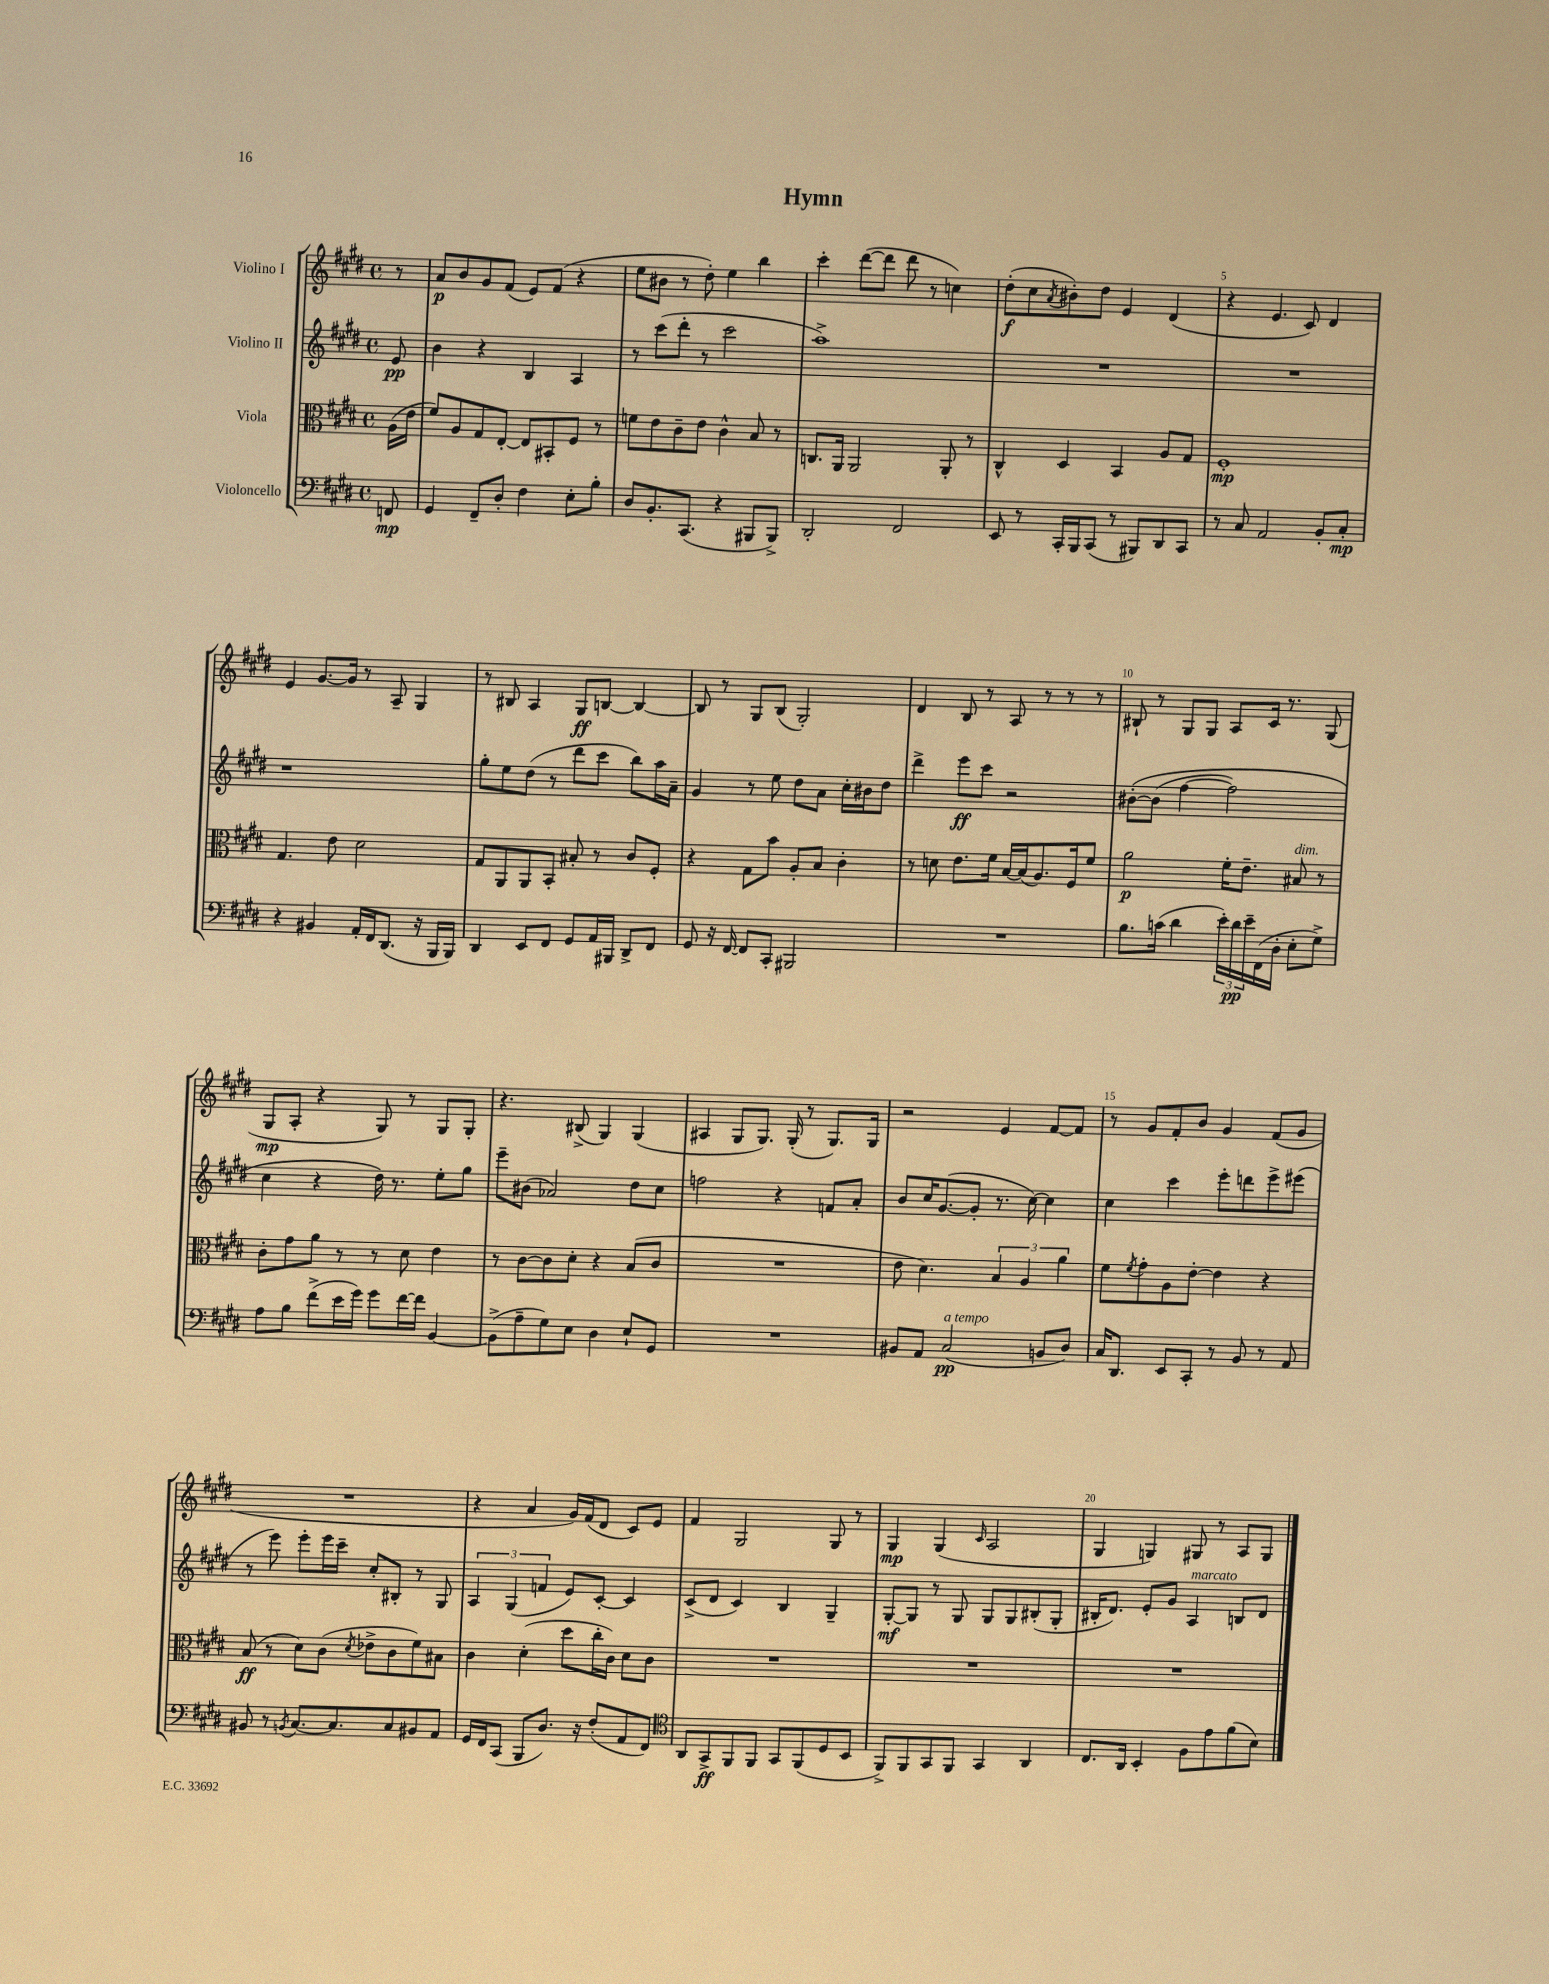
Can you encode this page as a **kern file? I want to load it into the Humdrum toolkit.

**kern	**dynam	**kern	**dynam	**kern	**dynam	**kern	**dynam
*part4	*part4	*part3	*part3	*part2	*part2	*part1	*part1
*staff4	*staff4	*staff3	*staff3	*staff2	*staff2	*staff1	*staff1
*I"Violoncello	*	*I"Viola	*	*I"Violino II	*	*I"Violino I	*
*clefF4	*	*clefC3	*	*clefG2	*	*clefG2	*
*k[f#c#g#d#]	*	*k[f#c#g#d#]	*	*k[f#c#g#d#]	*	*k[f#c#g#d#]	*
*M4/4	*	*M4/4	*	*M4/4	*	*M4/4	*
*met(c)	*	*met(c)	*	*met(c)	*	*met(c)	*
=	=	=	=	=	=	=	=
8FFn/	mp	(16A\LL	.	8e/	pp	8r	.
.	.	16e\JJ	.	.	.	.	.
=1	=1	=1	=1	=1	=1	=1	=1
4GG#/	.	8f#/L)	.	4b\	.	8a/L	p
.	.	8A/	.	.	.	8b/	.
8FF#~/L	.	8G#/	.	4r	.	8g#/	.
8D#'/J	.	[8E'/J	.	.	.	(8f#/J	.
4F#\	.	8E/L]	.	4B/	.	8e/L)	.
.	.	8BB#X'/	.	.	.	(8f#/J	.
8E'\L	.	8F#/J	.	4A/	.	4r	.
8B'\J	.	8r	.	.	.	.	.
=2	=2	=2	=2	=2	=2	=2	=2
8D#/L	.	8fn\L	.	8r	.	8ee\L	.
8.BB'/	.	8e\	.	(8ccc#\L	.	8b#X\J	.
.	.	8c#~\	.	8ddd#'\J	.	8r	.
(8.CC#/J	.	.	.	.	.	.	.
.	.	8e\J	.	8r	.	8dd#'\)	.
4r	.	4c#^^\	.	2ccc#\	.	4ee\	.
8BBB#X/L	.	8B/	.	.	.	4bb\	.
8BBB#^/J)	.	8r	.	.	.	.	.
=3	=3	=3	=3	=3	=3	=3	=3
2DD#'/	.	8.Cn/L	.	1aa^)	.	4ccc#'\	.
.	.	16AA/Jk	.	.	.	.	.
.	.	2AA/	.	.	.	([8ddd#\L	.
.	.	.	.	.	.	8ddd#\J]	.
2FF#/	.	.	.	.	.	8ddd#\	.
.	.	.	.	.	.	8r	.
.	.	8AA'/	.	.	.	4ccn\)	.
.	.	8r	.	.	.	.	.
=4	=4	=4	=4	=4	=4	=4	=4
8EE/	.	4C#^^/	.	1r	.	(8dd#'\L	f
8r	.	.	.	.	.	8cc#\	.
.	.	.	.	.	.	8qa/	.
16CC#'/LL	.	4D#/	.	.	.	8b#X'\)	.
16BBB/J	.	.	.	.	.	.	.
(8CC#/J	.	.	.	.	.	8dd#\J	.
8r	.	4BB/	.	.	.	4e/	.
8BBB#X/L)	.	.	.	.	.	.	.
8DD#/	.	8A/L	.	.	.	(4d#/	.
8CC#/J	.	8G#/J	.	.	.	.	.
=5	=5	=5	=5	=5	=5	=5	=5
8r	.	1F#'	mp	1r	.	4r	.
8C#/	.	.	.	.	.	.	.
2AA/	.	.	.	.	.	4.e/	.
.	.	.	.	.	.	8c#/)	.
8BB'/L	.	.	.	.	.	4d#/	.
8C#'/J	mp	.	.	.	.	.	.
!!LO:LB:g=z
=6	=6	=6	=6	=6	=6	=6	=6
4r	.	4.G#/	.	1r	.	4e/	.
4BB#X/	.	.	.	.	.	[8.g#/L	.
.	.	8e\	.	.	.	.	.
.	.	.	.	.	.	16g#/Jk]	.
16AA'/LL	.	2d#\	.	.	.	8r	.
16FF#/J	.	.	.	.	.	.	.
(8.DD#/J	.	.	.	.	.	8A~/	.
.	.	.	.	.	.	4G#/	.
16r	.	.	.	.	.	.	.
16BBB/LL	.	.	.	.	.	.	.
16BBB/JJ)	.	.	.	.	.	.	.
=7	=7	=7	=7	=7	=7	=7	=7
4DD#/	.	8G#/L	.	8gg#'\L	.	8r	.
.	.	8AA/	.	8ee\	.	8B#X/	.
8EE/L	.	8AA/	.	(8dd#\J	.	4A/	.
8FF#/J	.	8BB'/J	.	8r	.	.	.
8GG#/L	.	8B#X'/	.	8ddd#\L	.	8G#/L	ff
16AA/L	.	8r	.	8ccc#\J	.	[8Bn/J	.
16BBB#X/JJ	.	.	.	.	.	.	.
8DD#^/L	.	8c#/L	.	8bb\L)	.	4B/_	.
8FF#/J	.	8F#'/J	.	16aa\L	.	.	.
.	.	.	.	16a~\JJ	.	.	.
=8	=8	=8	=8	=8	=8	=8	=8
8GG#/	.	4r	.	4g#/	.	8B/]	.
16r	.	.	.	.	.	8r	.
[16FF#/	.	.	.	.	.	.	.
8FF#/L]	.	8G#\L	.	8r	.	8G#/L	.
8CC#'/J	.	8b\J	.	8ee\	.	(8B/J	.
2BBB#X/	.	8A'/L	.	8dd#\L	.	2G#'/)	.
.	.	8B/J	.	8a\J	.	.	.
.	.	4c#'\	.	16cc#'\LL	.	.	.
.	.	.	.	16b#X\J	.	.	.
.	.	.	.	8dd#\J	.	.	.
=9	=9	=9	=9	=9	=9	=9	=9
1r	.	8r	.	4ddd#^\	.	4d#/	.
.	.	8dn\	.	.	.	.	.
.	.	8.e\L	.	8eee\L	ff	8B/	.
.	.	.	.	8ccc#\J	.	8r	.
.	.	16f#\Jk	.	.	.	.	.
.	.	[16B/LL	.	2r	.	8A/	.
.	.	(16B/J]	.	.	.	.	.
.	.	8.A/)	.	.	.	8r	.
.	.	.	.	.	.	8r	.
.	.	16F#/k	.	.	.	.	.
.	.	8f#/J	.	.	.	8r	.
=10	=10	=10	=10	=10	=10	=10	=10
8.B\L	.	2a\	p	([8b#X'\L	.	8B#X`/	.
.	.	.	.	(8b#\J]	.	8r	.
(16cn\Jk	.	.	.	.	.	.	.
4d#\	.	.	.	[4ff#\	.	8G#/L	.
.	.	.	.	.	.	8G#/J	.
24e'\LL)	.	16f#'\KL	.	2ff#\])	.	8A/L	.
24d#\	pp	.	.	.	.	.	.
.	.	8.e~\J	.	.	.	.	.
24e~\	.	.	.	.	.	.	.
(16FF#\	.	.	.	.	.	16c#/Jk	.
16D#'\JJ	.	.	.	.	.	8.r	.
!	!	!LO:TX:a:i:t=dim.	!	!	!	!	!
8E'\L	.	8B#X/	.	.	.	.	.
8G#^\J)	.	8r	.	.	.	(8G#/	.
!!LO:LB:g=z
=11	=11	=11	=11	=11	=11	=11	=11
8A\L	.	8c#'\L	.	4cc#\	.	8G#/L	mp
8B\J	.	8g#\	.	.	.	8A'/J	.
(8f#^\L	.	8a\J	.	4r	.	4r	.
16e\L	.	8r	.	.	.	.	.
16g#\JJ)	.	.	.	.	.	.	.
8g#\L	.	8r	.	16dd#\)	.	8G#/)	.
.	.	.	.	8.r	.	.	.
[16f#\L	.	8d#\	.	.	.	8r	.
16f#\JJ]	.	.	.	.	.	.	.
[4BB/	.	4e\	.	8ee'\L	.	8G#/L	.
.	.	.	.	8gg#\J	.	8G#'/J	.
=12	=12	=12	=12	=12	=12	=12	=12
(8BB^\L]	.	8r	.	8eee~\L	.	4.r	.
8A~\	.	[8c#\L	.	(8b#X\J	.	.	.
8G#\)	.	8c#\]	.	2a-X/)	.	.	.
8E\J	.	8d#'\J	.	.	.	(8B#X^/	.
4D#\	.	4r	.	.	.	4G#/)	.
8E`/L	.	(8B/L	.	8dd#\L	.	(4G#/	.
8GG#/J	.	8c#/J	.	8cc#\J	.	.	.
=13	=13	=13	=13	=13	=13	=13	=13
1r	.	1r	.	2ffn\	.	4A#X/	.
.	.	.	.	.	.	8G#/L	.
.	.	.	.	.	.	8.G#/J)	.
.	.	.	.	4r	.	.	.
.	.	.	.	.	.	(16G#'/	.
.	.	.	.	.	.	8r	.
.	.	.	.	8fn/L	.	8.G#/L)	.
.	.	.	.	8a'/J	.	.	.
.	.	.	.	.	.	16G#/Jk	.
=14	=14	=14	=14	=14	=14	=14	=14
8BB#X/L	.	8e\	.	8b/L	.	2r	.
8AA/J	.	4.d#\)	.	16cc#/K	.	.	.
.	.	.	.	([8.g#/	.	.	.
!LO:TX:a:i:t=a tempo	!	!	!	!	!	!	!
(2C#/	pp	.	.	.	.	.	.
.	.	.	.	8g#'/J]	.	.	.
.	.	6B/	.	8.r	.	4e/	.
.	.	6A/	.	.	.	.	.
.	.	.	.	[16cc#\)	.	.	.
8BBn/L	.	.	.	4cc#\]	.	[8f#/L	.
.	.	6a\	.	.	.	.	.
8D#/J)	.	.	.	.	.	8f#/J]	.
=15	=15	=15	=15	=15	=15	=15	=15
16C#/KL	.	8f#\L	.	4cc#\	.	8r	.
8.DD#/J	.	.	.	.	.	.	.
.	.	8qf#/	.	.	.	.	.
.	.	8g#'\	.	.	.	8g#/L	.
8EE/L	.	8A\	.	4ccc#\	.	8f#'/	.
8CC#'/J	.	[8e'\J	.	.	.	8b/J	.
8r	.	4e\]	.	8eee'\L	.	4g#/	.
8BB/	.	.	.	8dddn\	.	.	.
8r	.	4r	.	8eee^\	.	(8f#/L	.
8AA/	.	.	.	(8eee#X\J	.	8g#/J	.
!!LO:LB:g=z
=16	=16	=16	=16	=16	=16	=16	=16
8BB#X/	.	(8B/	ff	8r	.	1r	.
8r	.	8r	.	8eee\)	.	.	.
8qBBn/	.	.	.	.	.	.	.
[8.C#/L	.	8d#\L)	.	8eee'\L	.	.	.
.	.	(8c#\J	.	16eee\L	.	.	.
8.C#/]	.	.	.	16ccc#~\JJ	.	.	.
.	.	8qd#/	.	.	.	.	.
.	.	8e-X^\L	.	8cc#'/L	.	.	.
8C#/	.	8c#\	.	8B#X'/J	.	.	.
8BB#X/	.	8f#\)	.	8r	.	.	.
8AA/J	.	8B#X\J	.	8G#/	.	.	.
=17	=17	=17	=17	=17	=17	=17	=17
16GG#/LL	.	4c#\	.	6A/	.	4r	.
16FF#/J	.	.	.	.	.	.	.
(8CC#/J	.	.	.	.	.	.	.
.	.	.	.	(6G#/	.	.	.
8BBB/L	.	(4d#'\	.	.	.	4a/	.
.	.	.	.	6fn/	.	.	.
8.D#/J)	.	.	.	.	.	.	.
.	.	8dd#\L	.	8e/L)	.	16g#/LL)	.
16r	.	.	.	.	.	(16f#/J	.
(8F#'/L	.	16cc#'\L	.	[8c#'/J	.	8d#/J	.
.	.	16c#\JJ)	.	.	.	.	.
8AA/	.	8d#\L	.	4c#/]	.	8c#/L)	.
8FF#/J)	.	8c#\J	.	.	.	8e/J	.
=18	=18	=18	=18	=18	=18	=18	=18
*clefC4	*	*	*	*	*	*	*
8AA/L	.	1r	.	(8c#^/L	.	4f#/	.
8GG#^/	ff	.	.	8d#/J	.	.	.
8FF#/	.	.	.	4c#/)	.	2G#/	.
8FF#/J	.	.	.	.	.	.	.
8GG#/L	.	.	.	4B/	.	.	.
(8FF#/	.	.	.	.	.	.	.
8D#/	.	.	.	4G#~/	.	8G#/	.
8BB/J	.	.	.	.	.	8r	.
=19	=19	=19	=19	=19	=19	=19	=19
8FF#^/L)	.	1r	.	[8G#'/L	mf	4G#/	mp
8FF#/	.	.	.	8G#/J]	.	.	.
8GG#/	.	.	.	8r	.	(4G#/	.
8FF#/J	.	.	.	8G#/	.	.	.
.	.	.	.	.	.	16qqc#/	.
4GG#/	.	.	.	8G#/L	.	2A/	.
.	.	.	.	8G#/	.	.	.
4AA/	.	.	.	(8B#X'/	.	.	.
.	.	.	.	8G#'/J	.	.	.
=20	=20	=20	=20	=20	=20	=20	=20
8.C#/L	.	1r	.	16B#X'/KL	.	4G#/	.
.	.	.	.	8.d#/J)	.	.	.
16AA/Jk	.	.	.	.	.	.	.
4BB'/	.	.	.	8e'/L	.	4Gn/)	.
.	.	.	.	8g#/J	.	.	.
!	!	!	!	!LO:TX:a:i:t=marcato	!	!	!
8F#\L	.	.	.	4A/	.	8G#X/	.
8e\	.	.	.	.	.	8r	.
(8f#\	.	.	.	8Bn/L	.	8A/L	.
8B\J)	.	.	.	8d#/J	.	8G#/J	.
==	==	==	==	==	==	==	==
*-	*-	*-	*-	*-	*-	*-	*-
